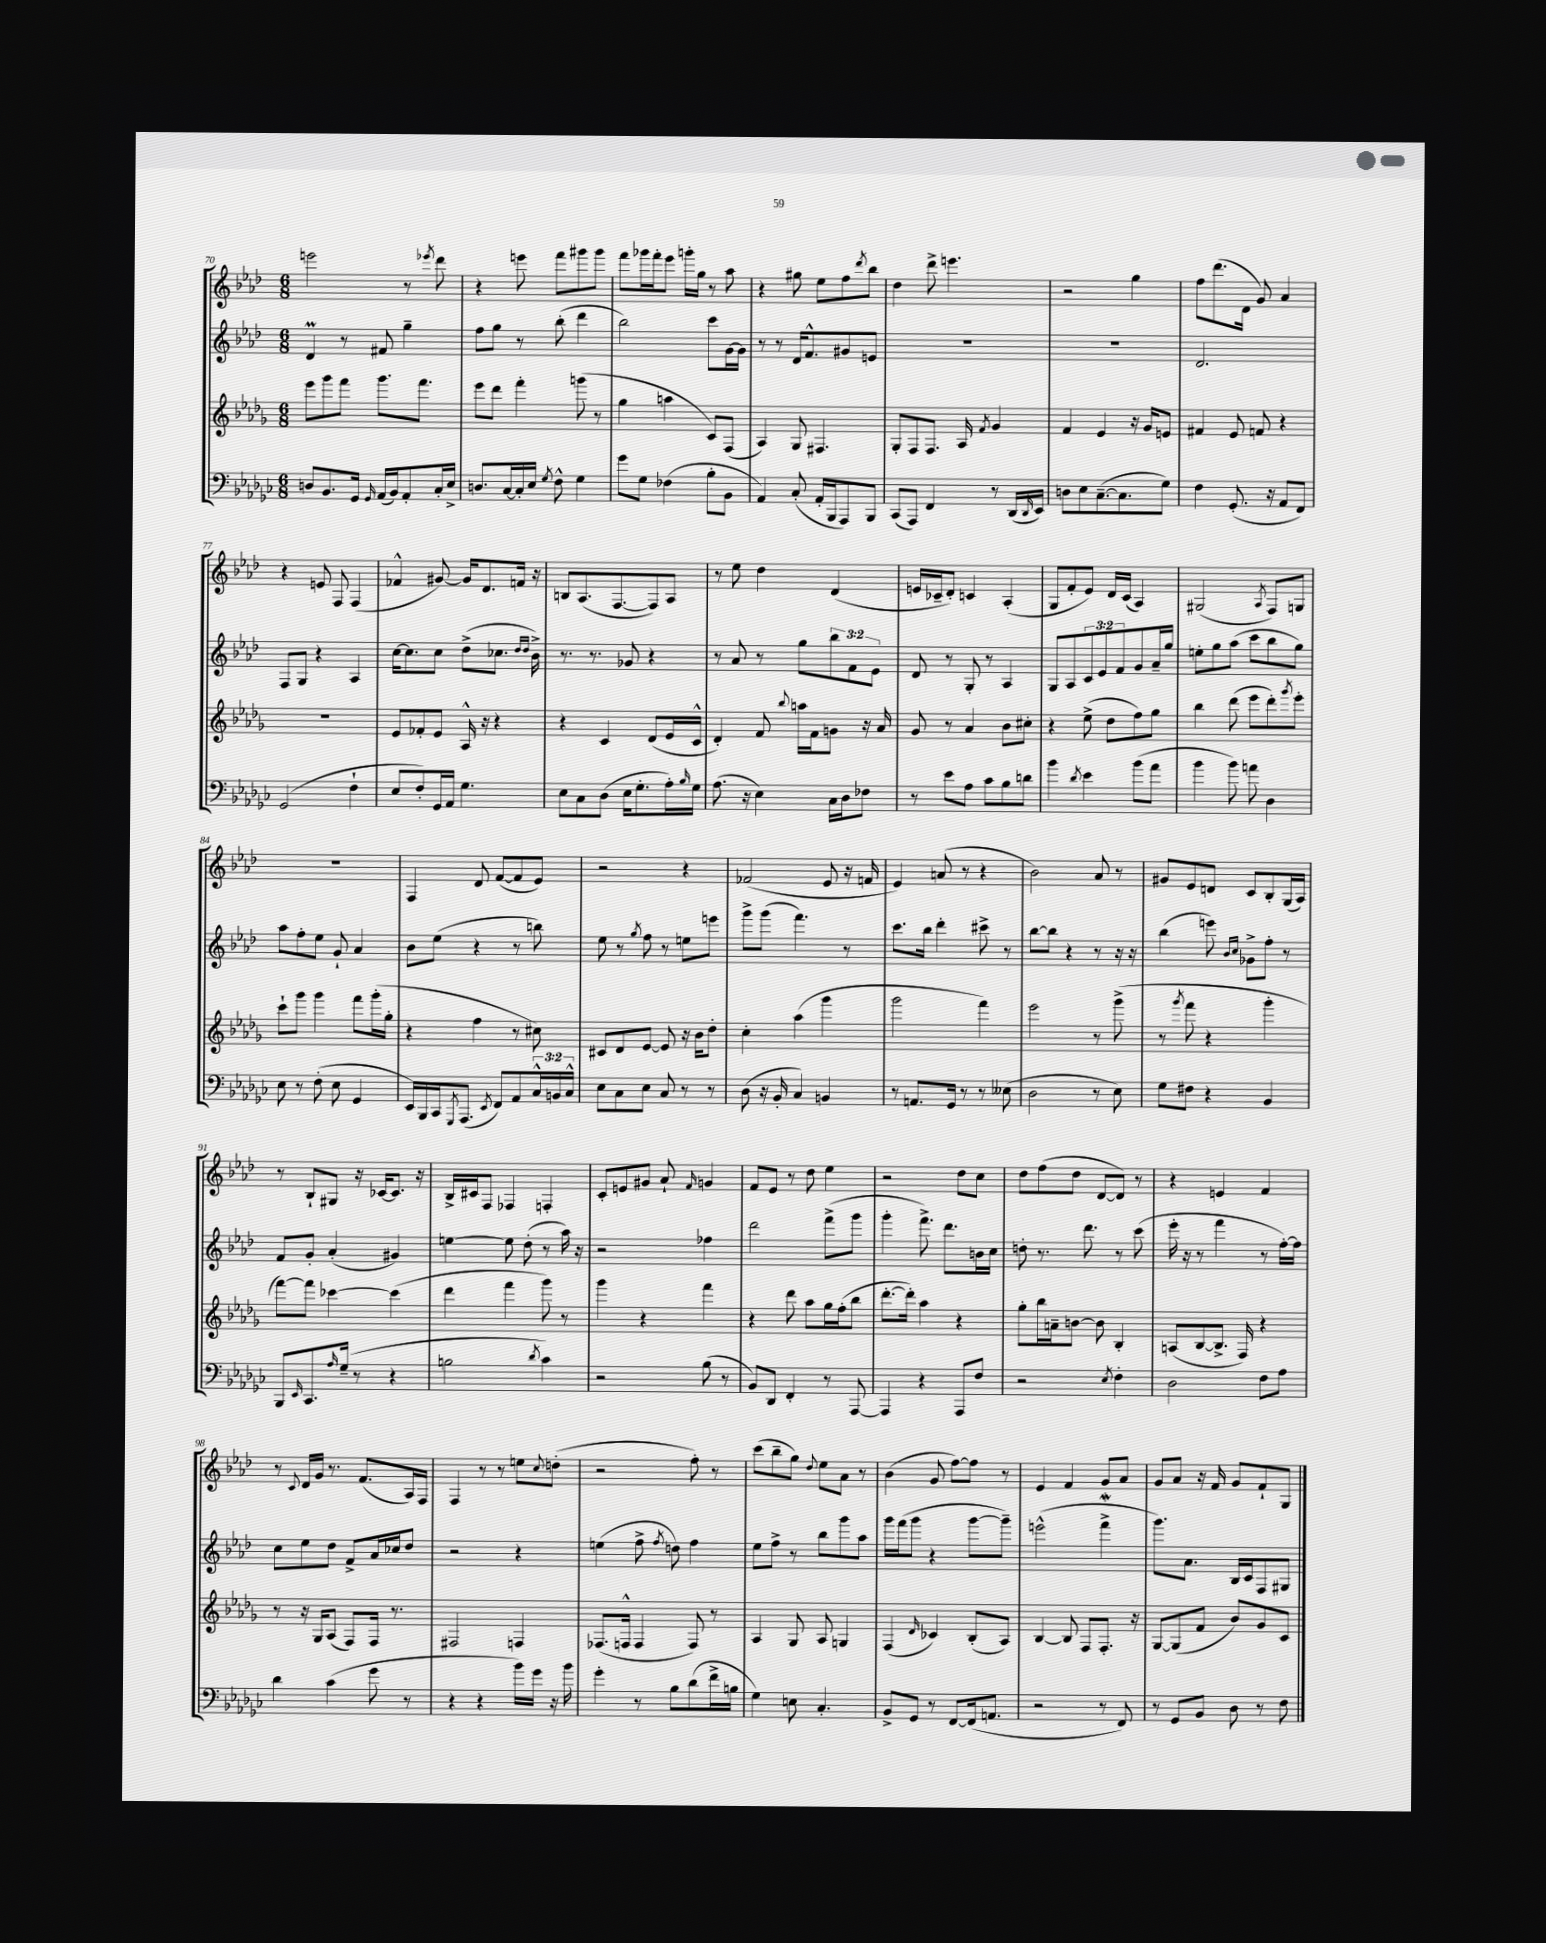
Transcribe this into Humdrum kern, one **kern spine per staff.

**kern	**kern	**kern	**kern
*staff4	*staff3	*staff2	*staff1
*clefF4	*clefG2	*clefG2	*clefG2
*k[b-e-a-d-g-c-]	*k[b-e-a-d-g-]	*k[b-e-a-d-]	*k[b-e-a-d-]
*M6/8	*M6/8	*M6/8	*M6/8
8D/L	8eee-\L	4d-/	2eee\
8.BB-/	8ggg-\	.	.
.	8fff\J	8r	.
16GG-/Jk	.	.	.
16qqGG-/	.	.	.
(16AA-/LL	8.ggg-\L	8f#/	.
16BB-/J)	.	.	.
8AA-'/	.	4gg~\	8r
.	8.fff\J	.	.
.	.	.	8qeee-/
16C-'/L	.	.	8ddd-\
16E-^/JJ	.	.	.
=	=	=	=
8.D/L	8eee-\L	8ff\L	4r
.	8ddd-\J	8gg\J	.
[16C-/L	.	.	.
16C-'/]	4fff'\	8r	8eee\
16E-/JJ	.	.	.
8qG-/	.	.	.
8F^^\	.	(8bb-'\	8fff\L
4G-\	(8ggg\	4ddd-\	8ggg#\
.	8r	.	8ggg#\J
=	=	=	=
8g-\L	4gg-\	2bb-\)	8fff\L
8G-\J	.	.	16ggg-\L
.	.	.	16fff'\J
(4F-\	4aa\	.	8eee-\J
.	.	.	16ggg'\LL
.	.	.	16gg\JJ
8B-'\L	8c/L)	8ccc\L	8r
8BB-\J	(8F/J	[16g\L	8aa-\
.	.	16g\]JJ	.
=	=	=	=
4AA-/)	4A-/)	8r	4r
.	.	8r	.
(8C-'/	8G-/	16d-/LK	8gg#\
.	.	8.f^^/	.
16AA-'/LL	4.F#/	.	8ee-\L
16BBB-/J	.	.	.
8AAA-/)	.	8g#/	8ff\
.	.	.	8qddd-/
8BBB-/J	.	8e/J	8bb-\J
=	=	=	=
(8CC-/L	8G-'/L	2.r	4dd-\
8AAA-/J)	8F/	.	.
4FF/	8.F/J	.	8ddd-^\
.	.	.	4.eee\
.	16A-/	.	.
.	8qf/	.	.
8r	4g-/	.	.
(16DD-/LL	.	.	.
16qqDD-/	.	.	.
16EE-/JJ)	.	.	.
=	=	=	=
8D\L	4f/	2.r	2r
8E-\	.	.	.
([8.C-~\	4e-/	.	.
8.C-\]	.	.	.
.	16r	.	4gg\
.	16g-/LK	.	.
8G-\J)	8e/J	.	.
=	=	=	=
4F\	4f#/	2.d-/	8ff\L
.	.	.	(8.ddd-\
(8.GG-'/	8e-/	.	.
.	.	.	16d-\Jk
.	8f/	.	8g/)
16r	.	.	.
8AA-/L	4r	.	4a-/
8FF/J)	.	.	.
=	=	=	=
(2GG-/	2.r	8F/L	4r
.	.	8G/J	.
.	.	4r	8e/
.	.	.	8F/
4F`\	.	4A-/	(4F/
=	=	=	=
8E-/L	8e-/L	[16cc\LK	4f-^^/
.	.	8.cc\]	.
8F'/)	8f-'/	.	.
16GG-/L	8e-/J	8cc\J	[8g#/)
16AA-/JJ	.	.	.
4.G-\	16A-^^/	(8dd-^\L	16g#/]LK
.	16r	.	8.d-/
.	4r	8.cc-\J	.
.	.	.	16f/Jk
.	.	16qqdd-/LL	.
.	.	16qqdd-/JJ	.
.	.	16b-^\)	16r
=	=	=	=
8E-\L	4r	8.r	8B/L
8C-\	.	.	(8.A-/
.	.	8.r	.
(8D-\J	4c/	.	.
.	.	.	[8.F/
16E-\LK	.	8g-/	.
8.G-'\	.	.	.
.	(8d-/L	4r	8F/])
16A-'\L)	16e-/L	.	8A-/J
16qqB-/	.	.	.
16G-\JJ	16c^^/JJ	.	.
=	=	=	=
(8.A-\	4d-'/)	8r	8r
.	.	8a-/	8ee-\
16r	.	.	.
4E-\)	8f/	8r	4dd-\
.	8qqbb-/	.	.
.	16aa\LL	8gg\L	.
.	16f\J	.	.
16C-\LL	8g\J	12bb-\	(4d-/
16D-\J	.	.	.
.	.	12f\	.
8F-\J	16r	.	.
.	.	12e-\J	.
.	16a-/	.	.
=	=	=	=
8r	8g-/	8d-/	16e/LL
.	.	.	16c-~/J
8e-\L	8r	8r	8d-'/J)
8A-\J	4a-/	8G'/	4c/
8c-\L	.	8r	.
8B-\	8b-\L	4A-/	(4A-'/
8d\J	8cc#'\J	.	.
=	=	=	=
4b-\	4r	8G/L	8G/L
.	.	8A-/	8f'/
8qd-/	.	.	.
4e-\	(8ee-^\	12c/	8e-/J)
.	.	12e-/	.
.	8dd-\L	.	16d-/LL
.	.	12f/	.
.	.	.	(16c/JJ
(8b-\L	8ff\)	8g/	4A-/)
8a-\J	8gg-\J	16a-~/L	.
.	.	16gg/JJ	.
=	=	=	=
4b-\	4bb-\	8ee'\L	(2G#/
.	.	8gg\	.
8b-\)	(8ddd-\	(8aa-\J	.
8a\	8eee-\L	8ccc\L	.
.	.	.	8qA-/
4D-\	8ddd-'\)	8bb-\	8F/L)
.	8qggg-/	.	.
.	8eee-'\J	8gg\J)	8G/J
=	=	=	=
8E-\	8ccc`\L	8aa-\L	2.r
8r	8ggg-\J	8ff'\	.
(8F'\	4ggg-\	8ee-\J	.
8E-\	.	8g`/	.
4GG-/	8fff\L	4a-/	.
.	(16ggg-'\L	.	.
.	16gg-'\JJ	.	.
=	=	=	=
16EE-/LL)	4r	8b-\L	4F/
16BBB-/	.	.	.
16CC-/J	.	(8ee-\J	.
8qGGG-/	.	.	.
(8.AAA-/J	.	.	.
.	4ff\	4r	8d-/
8qEE-/	.	.	.
8FF/L)	.	.	([8f/L
8AA-/	8r	8r	8f/]
24C-^^/L	8cc#\)	8bb\)	8e-/J)
24BB/	.	.	.
24C-^^/JJ	.	.	.
=	=	=	=
8E-\L	8c#/L	8ee-\	2r
8C-\	8d-/	8r	.
.	.	8qgg/	.
8E-\J	[8e-/J	8ff\	.
8C-/	8e-/]	8r	.
8r	16r	8ee\L	4r
.	16b-\LK	.	.
8r	8dd-'\J	8eee\J	.
=	=	=	=
(8D-\	4cc'\	8ggg^\L	(2f-/
16r	.	(8ggg\J	.
16BB-'/	.	.	.
4C-/)	(4aa-\	4.fff\)	.
4BB/	4ggg-\	.	8e-/
.	.	8r	16r
.	.	.	16f/
=	=	=	=
8r	2ggg-\	8.ccc\L	4e-/)
8.AA/L	.	.	.
.	.	16bb-\Jk	.
.	.	4ddd-'\	(8a/
16GG-/Jk	.	.	.
8r	.	.	8r
8r	4fff\)	8ccc#^\	4r
(8E--\	.	8r	.
=	=	=	=
2D-\	2eee-\	[8bb-\L	2b-\)
.	.	8bb-\]J	.
.	.	4r	.
8r	8r	8r	8a-/
8E-\)	(8ggg-^\	16r	8r
.	.	16r	.
=	=	=	=
8G-\L	8r	(4bb-\	8g#/L
.	8qggg-/	.	.
8F#\J	8fff\	.	8e-/
4r	4r	8eee\)	8d/J
.	.	16qqb-/LL	.
.	.	16qqcc/JJ	.
.	.	8g-^\L	8c/L
4BB-/	4ggg-'\	8ff'\J	8B-'/
.	.	8r	(16G/L
.	.	.	16A-/JJ)
=	=	=	=
8BBB-/L	[8fff\L)	8f/L	8r
16qqEE-/	.	.	.
8.CC-/	8fff\]J	8g'/J	8B-`/L
.	[4ccc-\	(4a-'/	8G#/J
16qqA-/	.	.	.
(16G-~/Jk	.	.	.
8r	.	.	16r
.	.	.	[16c-/LK
4r	(4ccc-\]	4g#/)	8.c-/]J
.	.	.	16r
=	=	=	=
2B\	4ddd-\	[4ee\	16B-^/LL
.	.	.	16c#/J
.	.	.	8F/J
.	4fff\	8ee\]	4F-/
.	.	(8dd-'\	.
8qd-/	.	.	.
4c-\)	8ggg-\)	8r	4F'/
.	8r	16aa-\)	.
.	.	16r	.
=	=	=	=
2r	4ggg-\	2r	8c'/L
.	.	.	8e/
.	4r	.	8g#/J
.	.	.	8a-`/
.	.	.	16qqf/
(8B-\	4fff\	4ff-\	4g/
8r	.	.	.
=	=	=	=
8BB-/L)	4r	2ddd-\	8f/L
8DD-/J	.	.	8e-/J
4FF'/	8ddd-\	.	8r
.	8aa-\L	.	8dd-\
8r	16gg-\L	(8fff^\L	4ee-\
.	(16ff'\J	.	.
[8AAA-/	8bb-\J	8ggg\J	.
=	=	=	=
4AAA-/]	[8.ddd-'\L	4ggg'\	2r
.	16ddd-'\]Jk)	.	.
4r	4aa-\	8.fff^\)	.
.	.	8.ddd-\L	.
8AAA-/L	4r	.	8dd-\L
8F/J	.	16b\L	8cc\J
.	.	16cc\JJ	.
=	=	=	=
2r	8gg-'\L	8dd'\	8dd-\L
.	16bb-\L	8.r	(8ff\
.	16a~\J	.	.
.	[8b\J	.	8dd-\J
.	.	8.ddd-\	.
.	8b\]	.	[8d-/L
8qE-/	.	.	.
4F'\	4B-'/	8r	8d-/]J)
.	.	(8ccc\	8r
=	=	=	=
2D-\	(8A/L	16eee-'\	4r
.	.	16r	.
.	[8B-/	8r	.
.	8.B-^/]J	4fff\	4e/
.	16F/)	.	.
8F\L	4r	8r	4f/
8A-\J	.	[16ff'\LL)	.
.	.	16ff\]JJ	.
=	=	=	=
4d-\	8r	8cc\L	8r
.	.	.	8qqc/
.	16r	8ee-\	16d-/LL
.	16G-/LK	.	16g/JJ
(4c-\	(8A-/J	8dd-\J	8.r
.	8F/L)	8f^/L	.
.	.	.	(8.f/L
8g-\	16F/Jk	16a-/L	.
.	8.r	16cc-/J	.
8r	.	8dd-/J	16A-/L)
.	.	.	16F/JJ
=	=	=	=
4r	2F#/	2r	4F/
4r	.	.	8r
.	.	.	8r
16b-\LL)	4F/	4r	8ee\L
16g-\JJ	.	.	.
.	.	.	8qqcc/
16r	.	.	(8dd'\J
16b-\	.	.	.
=	=	=	=
4g-'\	(8.F-/L	(4ee\	2r
.	16F^^/Jk	.	.
8r	4F/	8ff^\	.
.	.	8qff/	.
8B-\L	.	8dd\)	.
(8d-\	8F/)	4ff\	8ff'\)
16f^\L	8r	.	8r
16B\JJ	.	.	.
=	=	=	=
4G-\)	4A-/	8ee-\L	(8ccc\L
.	.	8ff^\J	8bb-~\
8E\	8G-/	8r	8gg\J)
.	.	.	8qqdd-/
4.C-'/	8A-/	8bb-\L	8ee-\L
.	4G/	8ggg\	8a-\J
.	.	8aa-\J	8r
=	=	=	=
8BB-^/L	(4F/	16ggg\LL	(4b-\
.	.	(16fff\J	.
8GG-/J	.	8ggg\J	.
.	16qqd-/	.	.
8r	4c-/)	4r	8g/
[8FF/L	.	.	[8ff\L)
(16FF/]k	(8B-'/L	[8ggg\L	8ff\]J
8.AA/J	.	.	.
.	8A-/J)	8ggg~\]J)	8r
=	=	=	=
2r	[4B-/	(2eee^^\	4e-/
.	8B-/]	.	4f/
.	8F/L	.	.
8r	8.F'/J	4fff^\	8g/L
8FF/)	.	.	8a-/J
.	16r	.	.
=	=	=	=
8r	[8G-/L	8.ggg\L)	8g/L
8GG-/L	(8G-/]	.	8a-/J
.	.	8.a-\J	.
8BB-/J	8f/J	.	16r
.	.	.	16f/
8D-\	8b-/L)	16B-/LL	8g/L
.	.	16c/J	.
8r	8g-/	8F/	8f`/
8F\	8c/J	8G#/J	8G/J
==	==	==	==
*-	*-	*-	*-
